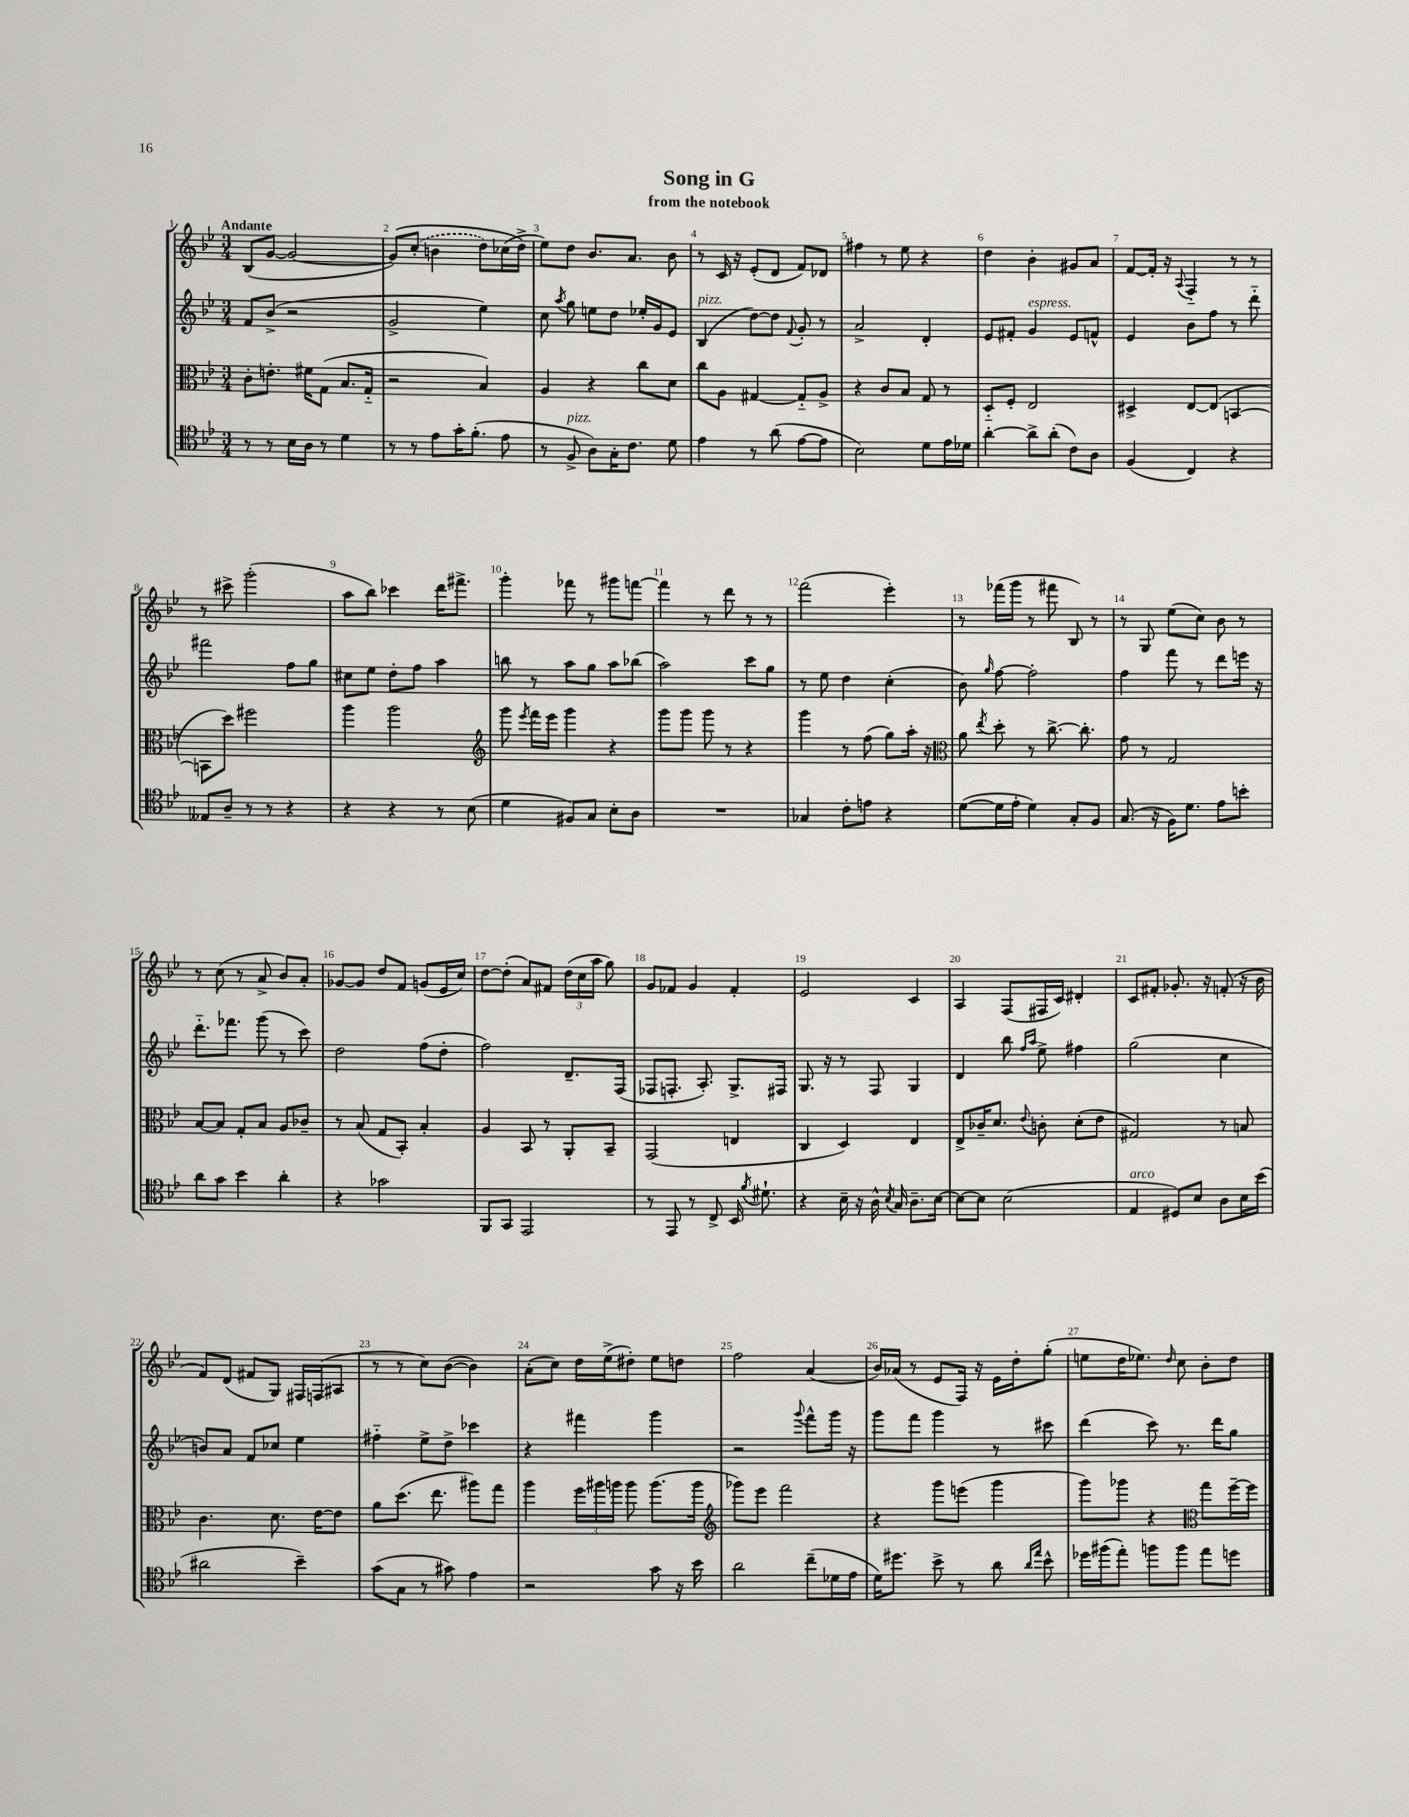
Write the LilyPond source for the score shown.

\header { title = "Song in G" subtitle = "from the notebook" }
<<
\new StaffGroup <<
\new Staff = "s0" {
    \clef treble \key bes \major \numericTimeSignature \time 3/4 \tempo "Andante"
    \autoBeamOff bes8[( g'8]~ g'2~ |
    g'8[)\( \once \slurDashed c''8]-.( b'4 d''8[) ces''16( d''16]->\) |
    ees''8[) d''8] bes'8.[ a'8.] bes'8 |
    r8 c'16 r16 ees'8[-.( d'8] f'8[) des'8] |
    fis''4 r8 ees''8 r4 |
    d''4 bes'4-. gis'8[ a'8] |
    f'8[~ f'16]-. r16 \appoggiatura { a8 } f4-_ r8 r8 |
    r8 cis'''8-> g'''2-.( |
    a''8[ bes''8]) ces'''4 d'''16[ fis'''8.]-> |
    g'''4-. fes'''8 r8 gis'''8[ f'''8]~ |
    f'''4 r8 d'''8 r8 r8 |
    f'''2( ees'''4-.) |
    r8 fes'''16[( g'''16] r8 fis'''8 bes8) r8 |
    r8 g8 ees''8[( c''8]) bes'8 r8 |
    r8 c''8( r8 a'8-> bes'8[) a'8]-. |
    ges'8[~ ges'8] d''8[ f'8] g'8[( ees'16 c''16]) |
    d''8[~ d''8]-.( a'8[) fis'8] \tuplet 3/2 { d''16[( c''16 a''16] } g''8) |
    g'8[ fes'8] g'4 fes'4-. |
    ees'2 c'4 |
    a4 f8[( fis16 c'16]) dis'4-. |
    c'8[ fis'8]-. ges'8.-. r16 f'8-.( r16 bes'16 |
    f'8[) d'8]( fis'8[ g8]) fis16[ f16( ais8] |
    r8 r8 c''8[) bes'8]~( bes'4) |
    a'8[-.( c''8]) d''16[ ees''16->( dis''8]-.) ees''8[ d''8] |
    f''2 a'4( |
    bes'16[) aes'16]( r8 ees'8[ f16]) r16 ees'16[ d''16-. g''8]-.( |
    e''8[ d''16 ees''8.]) \grace { d''16 } c''8 bes'8[-. d''8] \bar "|." |
}
\new Staff = "s1" {
    \clef treble \key bes \major \numericTimeSignature \time 3/4
    \autoBeamOff f'8[ bes'8]->( r2 |
    g'2-> ees''4) |
    c''8 \acciaccatura { a''8 } g''8 e''8[ d''8] ees''16[-. g'16 ees'8] |
    bes4^\markup { \italic "pizz." }( d''8[~) d''8] \appoggiatura { f'8 } g'8-. r8 |
    a'2-> d'4-. |
    ees'8[ fis'8]-. g'4^\markup { \italic "espress." } ees'8[ f'8]-^ |
    ees'4 bes'8[ f''8] r8 d'''8-_ |
    fis'''2 f''8[ g''8] |
    cis''8[ ees''8] d''8[-. f''8] a''4 |
    b''8 r8 a''8[ g''8] a''8[ bes''8]( |
    a''2) c'''8[ g''8] |
    r8 ees''8 d''4 c''4-.( |
    bes'8) \grace { g''16 } f''8~ f''2-. |
    f''4 f'''8 r8 d'''8[ e'''16] r16 |
    d'''8.[-_ fes'''8.] g'''8( r8 c'''8) |
    d''2 f''8[( d''8]-. |
    f''2) d'8.[-- f16]( |
    fes8[ f8.]-. a8.-.) g8.[-> fis16] |
    g8. r16 r8 f8 g4 |
    d'4 bes''8 \grace { f''16[ a''16] } ees''8-> fis''4 |
    g''2( c''4 |
    b'8[) a'8] f'8[ ces''8] ees''4 |
    fis''4-_ ees''8[-> d''8]-> ces'''4 |
    r4 fis'''4 g'''4 |
    r2 \appoggiatura { g'''8 } f'''8[-^ g'''16] r16 |
    g'''8[ f'''8] g'''4 r8 cis'''8 |
    d'''4( c'''8) r8. d'''16[ g''8] \bar "|." |
}
\new Staff = "s2" {
    \clef alto \key bes \major \numericTimeSignature \time 3/4
    \autoBeamOff c'8[-. e'8.]-. fis'16[ g8]( bes8.[ g16]-_ |
    r2 bes4) |
    a4 r4 c''8[ d'8] |
    c''8[ a8] gis4~ gis8[-_ a8]-> |
    r4 c'8[ bes8] g8 r8 |
    d8[-_ f8]-. ees2 |
    dis4-> ees8[~ ees8]( b,4~ |
    b,8[ d''8]) fis''2 |
    a''4 a''2 |
    \clef treble g'''8 \acciaccatura { ees'''8 } f'''16[ ees'''16] g'''4 r4 |
    g'''8[ g'''8] g'''8 r8 r4 |
    g'''4 r8 f''8( g''8[) a''16]-. r16 |
    \clef alto a'8 \acciaccatura { ees''8 } d''8-. r8 c''8.~-> c''8.-. |
    g'8 r8 g2 |
    bes8[~ bes8] g8[-. bes8] a8[ ces'8]-- |
    r8 bes8( g8[ bes,8]-.) bes4-. |
    a4 bes,8 r8 a,8[-. bes,8]-- |
    g,2( e4 |
    c4 d4) ees4 |
    ees8[-> ces'16-- d'8.] \appoggiatura { ees'8 } c'8-. d'8[-.( ees'8] |
    gis2) r8 b8 |
    c'4. d'8. ees'16[~ ees'8] |
    a'8[ d''8.]( ees''8. ais''8[) g''8] |
    a''4 \tuplet 3/2 { f''16[ ais''16 a''16] } a''8 a''8.[( a''16] |
    \clef treble ges'''8[) ees'''8] f'''2 |
    r4 g'''8[ e'''8]( g'''4 |
    g'''8[) ges'''8] r4 \clef alto g''8[ f''16~-- f''16] \bar "|." |
}
\new Staff = "s3" {
    \clef tenor \key bes \major \numericTimeSignature \time 3/4
    \autoBeamOff r8 r8 bes16[ a16] r8 d'4 |
    r8 r8 ees'8[ g'16-. f'8.]-.( ees'8 |
    r8 f8->^\markup { \italic "pizz." } a8[) g16-. c'8.] d'8 |
    ees'4 r8 a'8( ees'8[~ ees'8] |
    bes2) d'8[ ees'16 des'16] |
    a'4~-. a'8[-> a'8]-.( c'8[) a8] |
    f4( c4) r4 |
    eeses8[ a8]-- r8 r8 r4 |
    r4 r4 r8 bes8( |
    d'4 fis8[) g8] bes8[-. a8] |
    R2. |
    ges4 c'8[-. e'8] r4 |
    d'8[~( d'16 ees'16]-. d'4) g8[-. f8] |
    g8.( r16 f16[) d'8.] ees'8[ b'8]-. |
    a'8[ g'8] bes'4 a'4-. |
    r4 ges'2 |
    f,8[ g,8] ees,2 |
    r8 ees,8 r8 c8-> bes,16 \acciaccatura { f'8 } dis'8.-! |
    r4 bes16-- r16 a16-^ \acciaccatura { bes8 } g16 a8.[-- bes16]~ |
    bes8[~ bes8] bes2( |
    ees4^\markup { \italic "arco" } dis8[) bes8] a8[ bes16 bes'16]( |
    ais'2 bes'4--) |
    g'8[( g8] r8 gis'8) ees'4 |
    r2 g'8 r16 bes'16 |
    a'2 c''8[--( des'16 ees'16] |
    d'16[) dis''8.] bes'8-> r8 a'8 \grace { a'16[ ees''16] } bes'8-^ |
    des''16[ fis''16( ees''8]-.) f''8[ f''8] ees''8[ d''8] \bar "|." |
}
>>
>>
\layout { \context { \Score \override BarNumber.break-visibility = ##(#f #t #t) barNumberVisibility = #all-bar-numbers-visible } }
